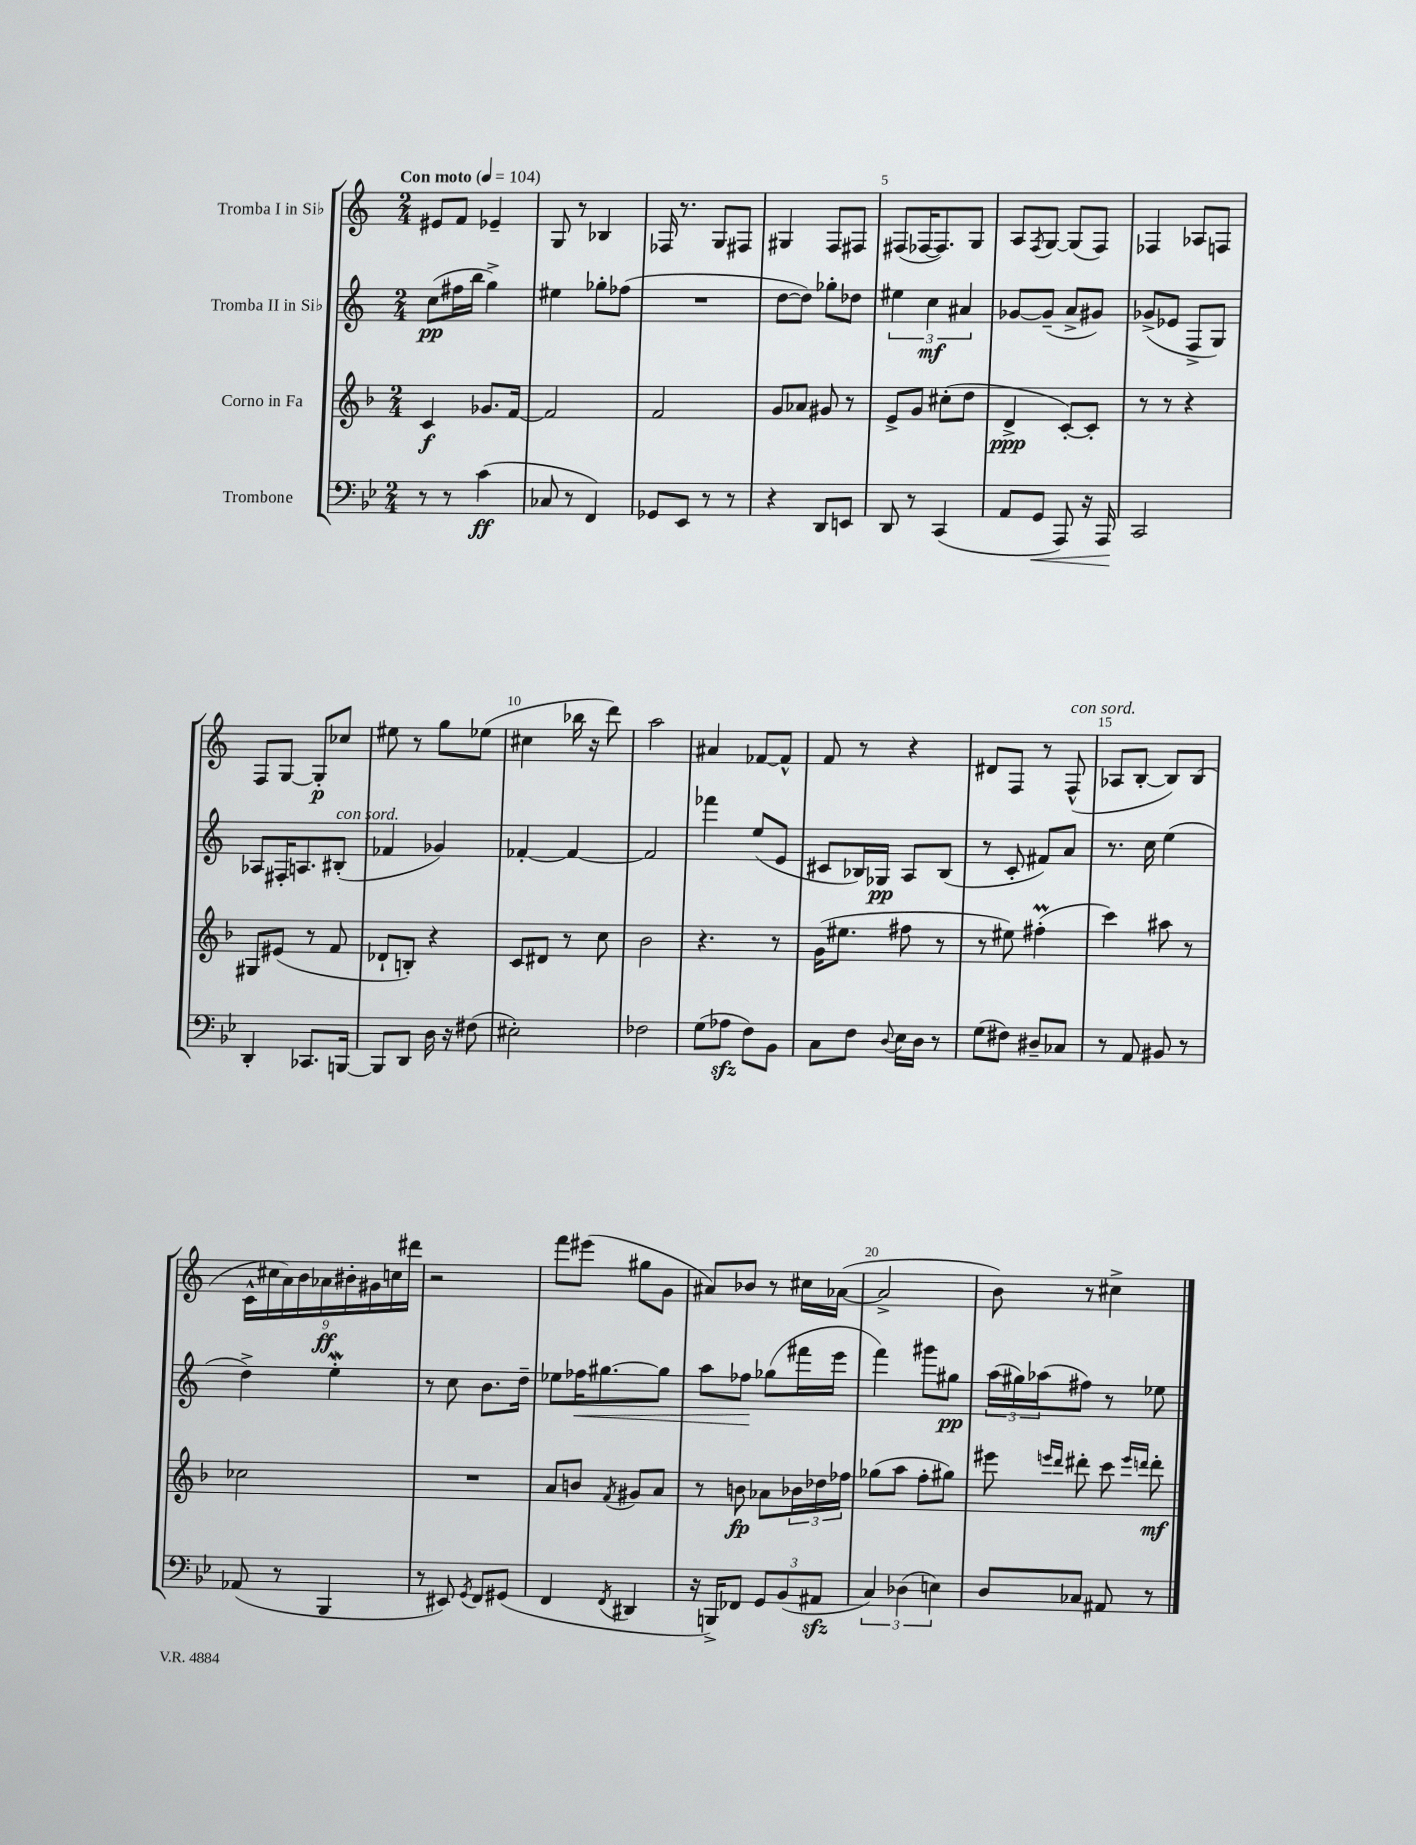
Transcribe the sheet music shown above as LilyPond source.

<<
\new StaffGroup <<
\new Staff = "s0" \with { instrumentName = "Tromba I in Sib" } {
    \clef treble \key c \major \numericTimeSignature \time 2/4 \tempo "Con moto" 4 = 104
    eis'8 f'8 ees'4-- |
    g8 r8 bes4 |
    fes16 r8. g8 fis8 |
    gis4 f8 fis8 |
    fis8( fes16~ fes8.) g8 |
    a8 \acciaccatura { f8 } g8~ g8( f8) |
    fes4 aes8 f8 |
    f8 g8~ g8-.\p ces''8 |
    eis''8 r8 g''8 ees''8( |
    cis''4 bes''16 r16 d'''8) |
    a''2 |
    ais'4 fes'8~ fes'8-^ |
    f'8 r8 r4 |
    dis'8 f8 r8 f8-^^\markup { \italic "con sord." }( |
    aes8 b8~-. b8) b8( |
    \tuplet 9/8 { c'16-^ cis''16 a'16) b'16 aes'16\ff bis'16-. gis'16 c''16 dis'''16 } |
    r2 |
    f'''8 eis'''8( gis''8 g'8 |
    ais'8) bes'8 r8 cis''16 aes'16~( |
    aes'2-> |
    b'8) r8 cis''4-> \bar "|." |
}
\new Staff = "s1" \with { instrumentName = "Tromba II in Sib" } {
    \clef treble \key c \major \numericTimeSignature \time 2/4
    c''8\pp( fis''16 b''16 g''4->) |
    eis''4 ges''8-. fes''8( |
    R2 |
    d''8~ d''8) ges''8-. des''8 |
    \tuplet 3/2 { eis''4 c''4\mf ais'4 } |
    ges'8~ ges'8--( a'8-> gis'8) |
    ges'8->( ees'8 f8-> g8) |
    aes8 fis16-. a8. bis8-.^\markup { \italic "con sord." }( |
    fes'4 ges'4) |
    fes'4~-. fes'4~ |
    fes'2 |
    fes'''4 e''8( e'8 |
    cis'8 bes16) ges16\pp a8 bes8( |
    r8 c'8-. fis'8) a'8 |
    r8. c''16 e''4( |
    d''4->) e''4-.\mordent |
    r8 c''8 b'8. d''16-- |
    ees''8 fes''16\< gis''8.~ gis''8 |
    a''8 fes''8\! ges''8( fis'''16 e'''16 |
    f'''4) gis'''8 gis''8\pp |
    \tuplet 3/2 { a''16( gis''16) aes''16( } fis''8) r8 ees''8 \bar "|." |
}
\new Staff = "s2" \with { instrumentName = "Corno in Fa" } {
    \clef treble \key f \major \numericTimeSignature \time 2/4
    c'4\f ges'8. f'16~ |
    f'2 |
    f'2 |
    g'8 aes'8 gis'8 r8 |
    e'8-> g'8 cis''8-.( d''8 |
    d'4->\ppp c'8~-.) c'8-. |
    r8 r8 r4 |
    gis8 eis'8( r8 f'8 |
    des'8-! b8-.) r4 |
    c'8 dis'8 r8 c''8 |
    bes'2 |
    r4. r8 |
    g'16( eis''8. fis''8 r8 |
    r8 eis''8) fis''4-.\prall( |
    c'''4) ais''8 r8 |
    ces''2 |
    R2 |
    a'8 b'8 \acciaccatura { f'8 } gis'8 a'8 |
    r8 b'8\fp aes'8 \tuplet 3/2 { bes'16 des''16 fes''16 } |
    ges''8( a''8 f''8-. gis''8) |
    eis'''8 \grace { e'''16 d'''16 } dis'''8-. c'''8 \grace { e'''16 d'''16 } d'''8-.\mf \bar "|." |
}
\new Staff = "s3" \with { instrumentName = "Trombone" } {
    \clef bass \key bes \major \numericTimeSignature \time 2/4
    r8 r8 c'4\ff( |
    ces8 r8 f,4) |
    ges,8 ees,8 r8 r8 |
    r4 d,8 e,8 |
    d,8 r8 c,4( |
    a,8 g,8\< a,,8) r16 a,,16 |
    c,2\! |
    d,4-. ces,8. b,,16~ |
    b,,8 d,8 d16 r16 fis8( |
    eis2-.) |
    fes2 |
    g8( aes8\sfz f8) bes,8 |
    c8 f8 \appoggiatura { d8 } ees16 d16 r8 |
    g8( fis8) dis8-- ces8 |
    r8 a,8 bis,8 r8 |
    aes,8( r8 bes,,4 |
    r8 eis,8) \acciaccatura { g,8 } f,8 gis,8( |
    f,4 \acciaccatura { f,8 } dis,4 |
    r16 b,,16->) fes,8 \tuplet 3/2 { g,8 bes,8( ais,8\sfz } |
    \tuplet 3/2 { c4) des4( e4) } |
    d8 ces8 ais,8 r8 \bar "|." |
}
>>
>>
\layout { \context { \Score \override BarNumber.break-visibility = ##(#f #t #t) barNumberVisibility = #(every-nth-bar-number-visible 5) } }
